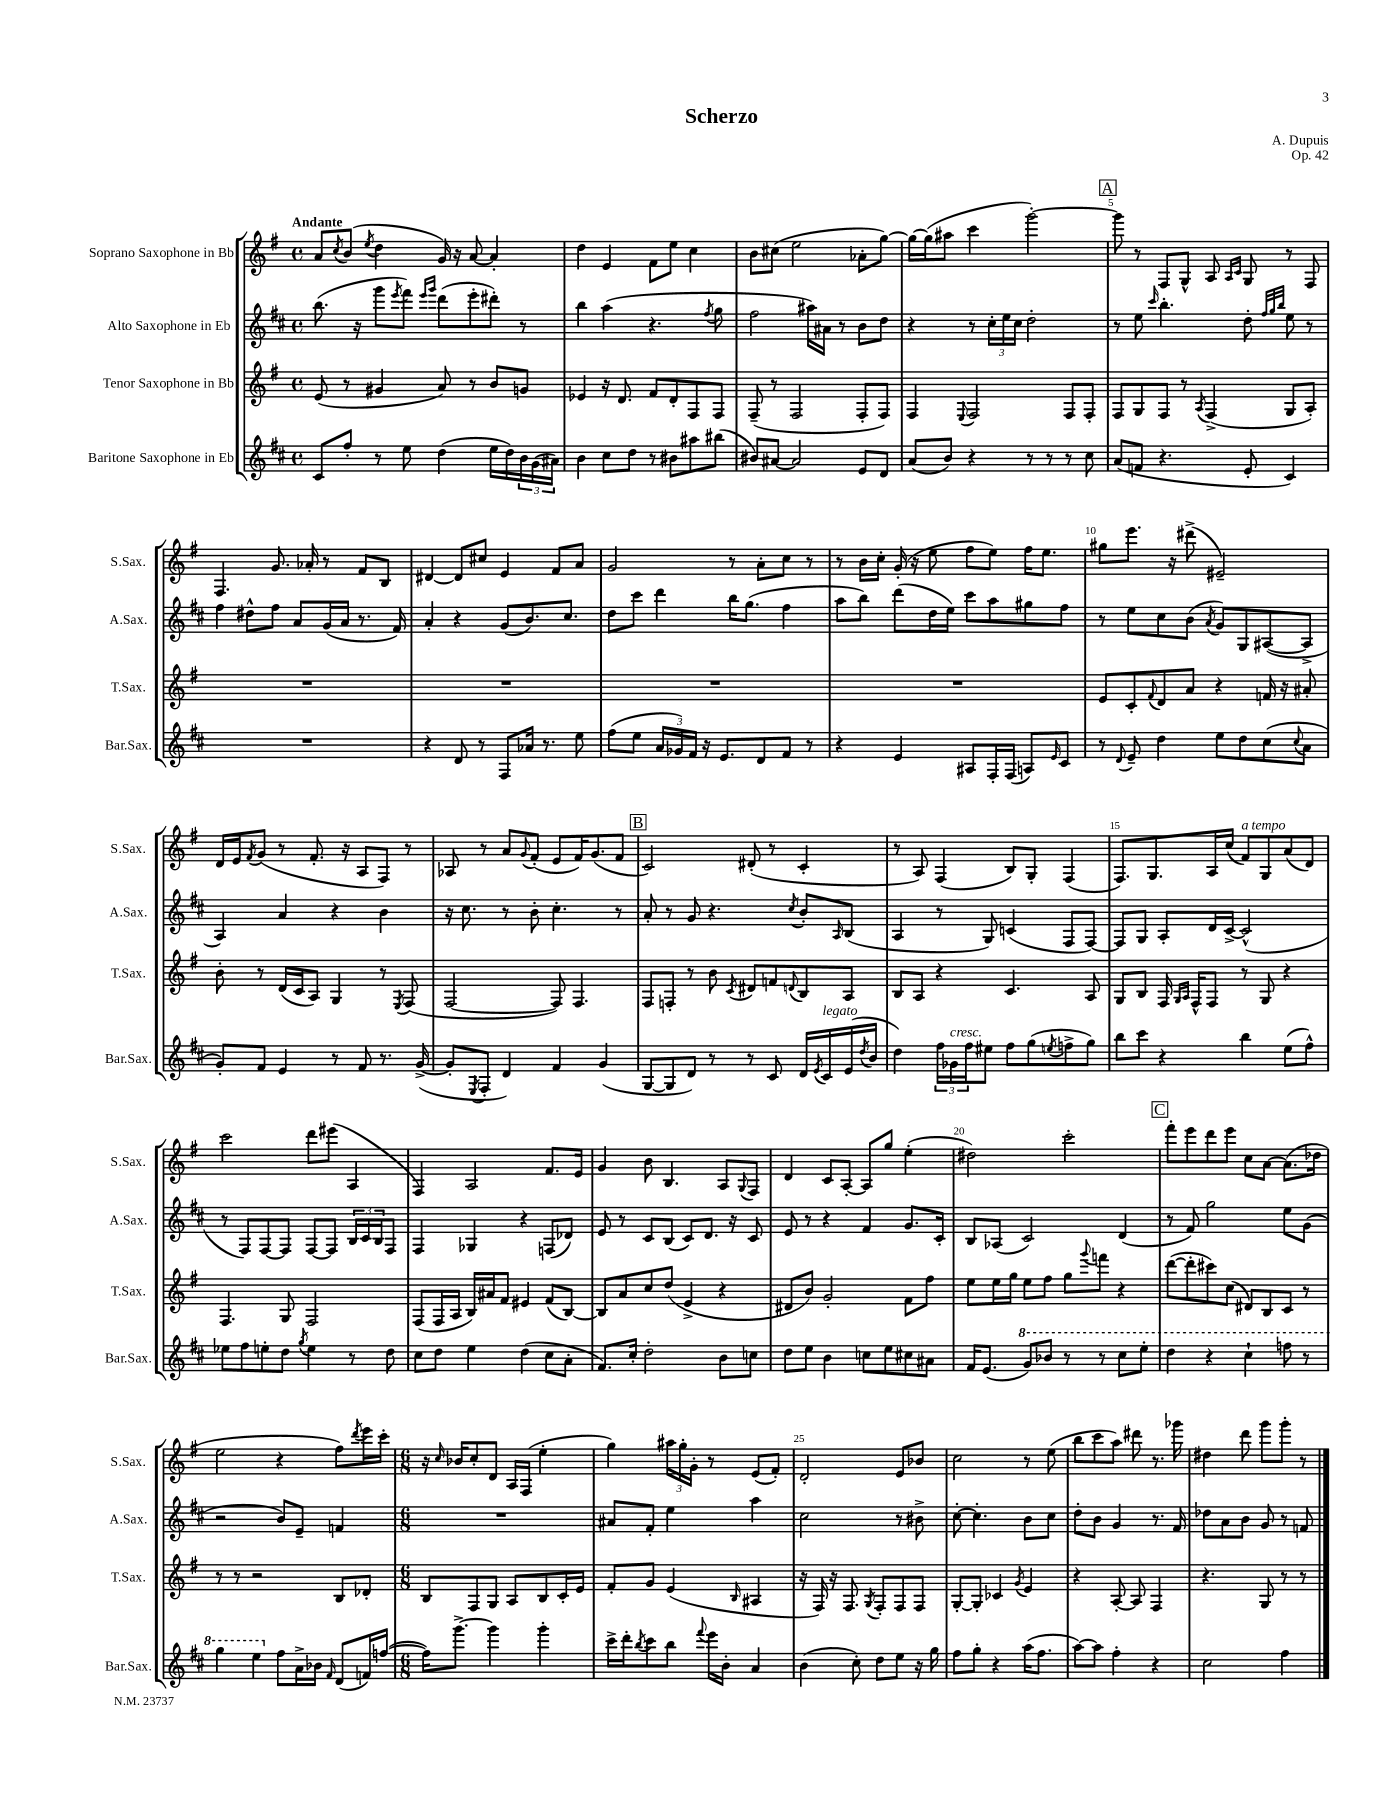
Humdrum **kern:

**kern	**kern	**kern	**kern
*staff4	*staff3	*staff2	*staff1
*clefG2	*clefG2	*clefG2	*clefG2
*k[f#c#]	*k[f#]	*k[f#c#]	*k[f#]
*M4/4	*M4/4	*M4/4	*M4/4
*met(c)	*met(c)	*met(c)	*met(c)
8c#/L	(8e/	(8.bb\	8a/L
.	.	.	8qcc/
8ff#'/J	8r	.	(8b/J
.	.	16r	.
.	.	.	8qee/
8r	4g#/	8ggg\L	4dd\
.	.	8qeee/	.
8ee\	.	8fff#\J)	.
.	.	16qqeee/LL	.
.	.	16qqggg/JJ	.
(4dd\	8a/)	(8ddd\L	16g/)
.	.	.	16r
.	8r	8eee'\	[8a/
16ee\LL	8b/L	8ddd#'\J)	4a'/]
16dd\)	.	.	.
24b\	8g/J	8r	.
(24g\	.	.	.
24a#\JJ)	.	.	.
=	=	=	=
4b\	4e-/	4bb\	4dd\
8cc#\L	16r	(4aa\	4e/
.	8.d/	.	.
8dd\J	.	.	.
8r	8f#/L	4.r	8f#\L
8b#\L	8d'/	.	8ee\J
8aa#\	8F#/	.	4cc\
.	.	8qff#/	.
(8bb#\J	8F#/J	8gg\	.
=	=	=	=
8b#/L)	(8F#~/	2ff#\	8b\L
[8a#/J	8r	.	(8cc#\J
2a#/]	2F#/	.	2ee\
.	.	16aa#\LL)	.
.	.	16a#\JJ	.
.	.	8r	.
8e/L	8F#'/L	8b\L	8a-'\L
8d/J	8F#/J)	8dd\J	[8gg\J)
=	=	=	=
(8a/L	4F#/	4r	16gg\_LL
.	.	.	(16gg\]J
8b/J)	.	.	8aa#\J
.	8qqE/	.	.
4r	2F#/	8r	4ccc\
.	.	24cc#'\LL	.
.	.	24ee\	.
.	.	24cc#\JJ	.
8r	.	2dd'\	[2ggg'\)
8r	.	.	.
8r	8F#/L	.	.
8cc#\	8F#'/J	.	.
=	=	=	=
(8a/L	8F#/L	8r	8ggg\]
8f/J	8G/	8ee\	8r
.	.	16qqccc#/	.
4.r	8F#/J	4.bb'\	8F#/L
.	8r	.	8G^^/J
.	8qA/	.	.
.	(4F#^/	.	8A/
.	.	.	16qqA/LL
.	.	.	16qqc/JJ
8e'/	.	8dd'\	8G/
.	.	32qqff#/LLL	.
.	.	32qqgg/	.
.	.	32qqbb/JJJ	.
4c#/)	8G/L	8ee\	8r
.	8A'/J)	8r	8F#/
=	=	=	=
1r	1r	4ff#\	4.F#/
.	.	8dd#^^\L	.
.	.	8ff#\J	8.g/
.	.	8a/L	.
.	.	.	16a-'/
.	.	(16g/L	8r
.	.	16a/JJ	.
.	.	8.r	8f#/L
.	.	.	8B/J
.	.	16f#/)	.
=	=	=	=
4r	1r	4a'/	[4d#/
8d/	.	4r	8d#/]L
8r	.	.	8cc#/J
8F#/L	.	(8g/L	4e/
16a-/Jk	.	8.b/)	.
8.r	.	.	.
.	.	.	8f#/L
.	.	8.cc#/J	.
8ee\	.	.	8a/J
=	=	=	=
(8ff#\L	1r	8dd\L	2g/
8ee\J	.	8ccc#\J	.
24a/LL	.	4ddd\	.
24g-/)	.	.	.
24f#/JJ	.	.	.
16r	.	.	.
8.e/L	.	.	.
.	.	16bb\LK	8r
.	.	(8.gg\J	.
8d/	.	.	8a'\L
8f#/J	.	4ff#\	8cc\J
8r	.	.	8r
=	=	=	=
4r	1r	8aa\L	8r
.	.	8bb\J)	16b\LL
.	.	.	16cc'\JJ
4e/	.	(8ddd\L	(16g'/
.	.	.	16r
.	.	16dd\L	8ee\
.	.	16ee\JJ)	.
8A#/L	.	8ccc#\L	8ff#\L
16F#'/L	.	8aa\	8ee\J)
(16F#/JJ	.	.	.
8A/L)	.	8gg#\	16ff#\LK
.	.	.	8.ee\J
16qqe/	.	.	.
8c#/J	.	8ff#\J	.
=	=	=	=
8r	8e/L	8r	8gg#\L
8qqd/	.	.	.
8e~/	8c'/	8ee\L	8.eee\J
.	8qqf#/	.	.
4dd\	8d/	8cc#\	.
.	.	.	16r
.	8a/J	(8b\J	(8ddd#^\
.	.	8qa/	.
8ee\L	4r	8g/L)	2e#~/)
8dd\	.	8G/	.
(8cc#\	16f/	([8A#/	.
.	16r	.	.
8qqcc#/	.	.	.
8a\J	8a#'/	8A#^/]J	.
=	=	=	=
8g'/L)	8b'\	4A/)	16d/LL
.	.	.	16e/J
.	.	.	8qf#/
8f#/J	8r	.	(8g/J
4e/	(16d/LL	4a/	8r
.	16c/J	.	.
.	8A/J)	.	8.f#'/
8r	4G/	4r	.
.	.	.	16r
8f#/	.	.	8A/L
8.r	8r	4b\	8F#/J)
.	8qE/	.	.
.	(8F#/	.	8r
([16g^/	.	.	.
=	=	=	=
8g'/]L	[2F#/	16r	8A-/
.	.	8.cc#\	.
8qE/	.	.	.
8F#'/J	.	.	8r
4d/)	.	8r	8a/L
.	.	.	8qqg/
.	.	8b'\	(8f#'/J
4f#/	8F#/])	4.cc#'\	8e/L
.	4.F#/	.	16f#/K)
.	.	.	(8.g/
(4g/	.	.	.
.	.	8r	8f#/J
=	=	=	=
[8G/L	8F#/L	8a'/	2c/)
8G/]	8F'/J	8r	.
8d/J)	8r	8g/	.
8r	8b\	4.r	.
.	8qc/	.	.
8r	8d#/L	.	(8d#'/
8c#/	8f/	.	8r
.	8qqd/	8qcc#/	.
16d/LL	8B/	8b'/L	4c'/
8qe/	.	.	.
16c#/	.	.	.
.	.	16qqA/	.
(16e/	8A/J	(8B/J	.
8qdd/	.	.	.
16b/JJ	.	.	.
=	=	=	=
4dd\)	8B/L	4A/	8r
.	8A/J	.	8A/)
24ff#\LL	4r	8r	(4F#/
24g-\	.	.	.
24ff#\J	.	.	.
8ee#\J	.	8G/)	.
8ff#\L	4.c/	(4c/	8B/L)
(8gg\	.	.	8G'/J
8qee/	.	.	.
8ff^\	.	8F#/L	(4F#/
8gg\J)	8A/	[8F#/J)	.
=	=	=	=
8bb\L	8G/L	8F#/]L	8.F#/L)
8ccc#\J	8B/J	8G/J	.
.	.	.	8.G/
4r	16F#/	8A'/L	.
.	16qqG/LL	.	.
.	16qqA/JJ	.	.
.	16F#^^/LK	.	.
.	8F#/J	16d/L	16A/L
.	.	[16c#^/JJ	(16cc/JJ
4bb\	8r	(2c#^^/]	8f#/L)
.	8G/	.	8G/
(8ee\L	4r	.	(8a/
8ff#^^\J)	.	.	8d/J)
=	=	=	=
8ee-\L	4.F#/	8r	2ccc\
8ff#\	.	8F#/L)	.
8ee'\	.	[8F#/	.
8dd\J	8G/	8F#/]J	.
8qgg/	.	.	.
4ee\	2F#/	[8F#/L	8ddd\L
.	.	8F#/]J	(8eee#\J
8r	.	24B/LL	4A/
.	.	24c#/	.
.	.	24B/J	.
8dd\	.	8F#/J	.
=	=	=	=
8cc#\L	(8F#/L	4F#/	4F#/)
8dd\J	16F#/L	.	.
.	16A/JJ	.	.
4ee\	16B/LL)	4G-/	2A/
.	16a#/J	.	.
.	8f#/J	.	.
(4dd\	4e#/	4r	.
8cc#\L	(8f#/L	(8F/L	8.f#/L
8a'\J	[8B/J)	8d-/J)	.
.	.	.	16e/Jk
=	=	=	=
8.f#/L)	8B/]L	8e/	4g/
.	8a/	8r	.
16cc#'/Jk	.	.	.
2dd'\	8cc/	8c#/L	8b\
.	(8dd/J	(8B/J	4.B/
.	4e^/	8c#/L)	.
.	.	8.d/J	.
8b\L	4r	.	8A/L
.	.	16r	.
.	.	.	8qqG/
8cc\J	.	8c#/	8F#/J
=	=	=	=
8dd\L	8d#/L	8e/	4d/
8ee\J	8b/J)	8r	.
4b\	2g'/	4r	8c/L
.	.	.	[8A'/J
8cc\L	.	4f#/	8A/]L
8ee\	.	.	8gg/J
8cc#\	8f#\L	8.g/L	(4ee'\
8a#\J	8ff#\J	.	.
.	.	16c#'/Jk	.
=	=	=	=
16f#/LK	8ee\L	8B/L	2dd#\)
(8.e/J	.	.	.
.	16ee\L	(8A-/J	.
.	16gg\JJ	.	.
8gg/L)	8ee\L	2c#/)	.
8bb-/J	8ff#\J	.	.
8r	8gg\L	.	2ccc'\
.	8qqggg/	.	.
8r	8fff\J	.	.
8ccc#\L	4r	(4d/	.
8eee'\J	.	.	.
=	=	=	=
4ddd\	([8ddd\L	8r	8fff#'\L
.	8ddd'\]	8f#/)	8eee\
4r	8ccc#\)	2gg\	8ddd\
.	(8cc\J	.	8eee\J
4ccc#`\	8d#/L)	.	8cc\L
.	8B/	.	[8a\J
8fff\	8c/J	8ee\L	(8.a\]L
8r	8r	(8g\J	.
.	.	.	16dd-\Jk
=	=	=	=
4ggg\	8r	2r	2ee\
.	8r	.	.
4eee\	2r	.	.
8ff#\L	.	8b/L)	4r
16a^\L	.	8e~/J	.
16b-\JJ	.	.	.
16qqf#/	.	.	.
(8d/L	8B/L	4f/	8ff#\L)
.	.	.	8qddd/
16f/L)	8d-'/J	.	16eee\L
([16ff/JJ	.	.	16ccc'\JJ
=	=	=	=
*M6/8	*M6/8	*M6/8	*M6/8
16ff\]LK)	8B/L	2.r	16r
.	.	.	16qqcc/
[8.ggg^\J	.	.	16b-/LK
.	8F#/	.	8cc'/
4ggg\]	8G/J	.	8d/J
.	8A/L	.	16A/LL
.	.	.	(16F#/JJ
4ggg'\	8B/	.	4ee'\
.	16c'/L	.	.
.	16e/JJ	.	.
=	=	=	=
16ccc#^\LL	8f#'/L	8a#/L	4gg\)
16ddd'\J	.	.	.
8qbb/	.	.	.
8ccc#\	8g/J	8f#'/J	.
8bb\J	(4e/	4ee\	24aa#\LL
.	.	.	24gg'\
.	.	.	24g'\JJ
8qqfff#/	.	.	.
16eee\LL	.	.	8r
16b'\JJ	.	.	.
.	16qqB/	.	.
4a/	4A#/	4aa\	(8e/L
.	.	.	8f#'/J)
=	=	=	=
(4b\	16r	2cc#\	2d'/
.	16F#/)	.	.
.	16r	.	.
.	8.F#/	.	.
8cc#'\)	.	.	.
.	8qG/	.	.
8dd\L	8F#'/L	.	.
8ee\J	8F#/	8r	8e/L
16r	8F#/J	8b#^\	8b-/J
16gg\	.	.	.
=	=	=	=
8ff#\L	[8G'/L	[8cc#'\	2cc\
8gg'\J	8G'/]J	4.cc#'\]	.
4r	4c-/	.	.
.	8qg/	.	.
(16aa\LK	4e/	8b\L	8r
8.ff#\J	.	.	.
.	.	8cc#\J	(8ee\
=	=	=	=
[8aa\L)	4r	8dd'\L	8bb\L
8aa\]J	.	8b\J	8ccc\
4ff#'\	[8A'/	4g/	8aa\J)
.	8A/]	.	8ddd#\
4r	4F#/	8.r	8.r
.	.	16f#/	16ggg-\
=	=	=	=
2cc#\	4.r	8dd-\L	4dd#\
.	.	8a\	.
.	.	8b\J	8ddd\
.	8G/	8g/	8ggg\L
4ff#\	8r	8r	8ggg'\J
.	8r	8f/	8r
==	==	==	==
*-	*-	*-	*-
